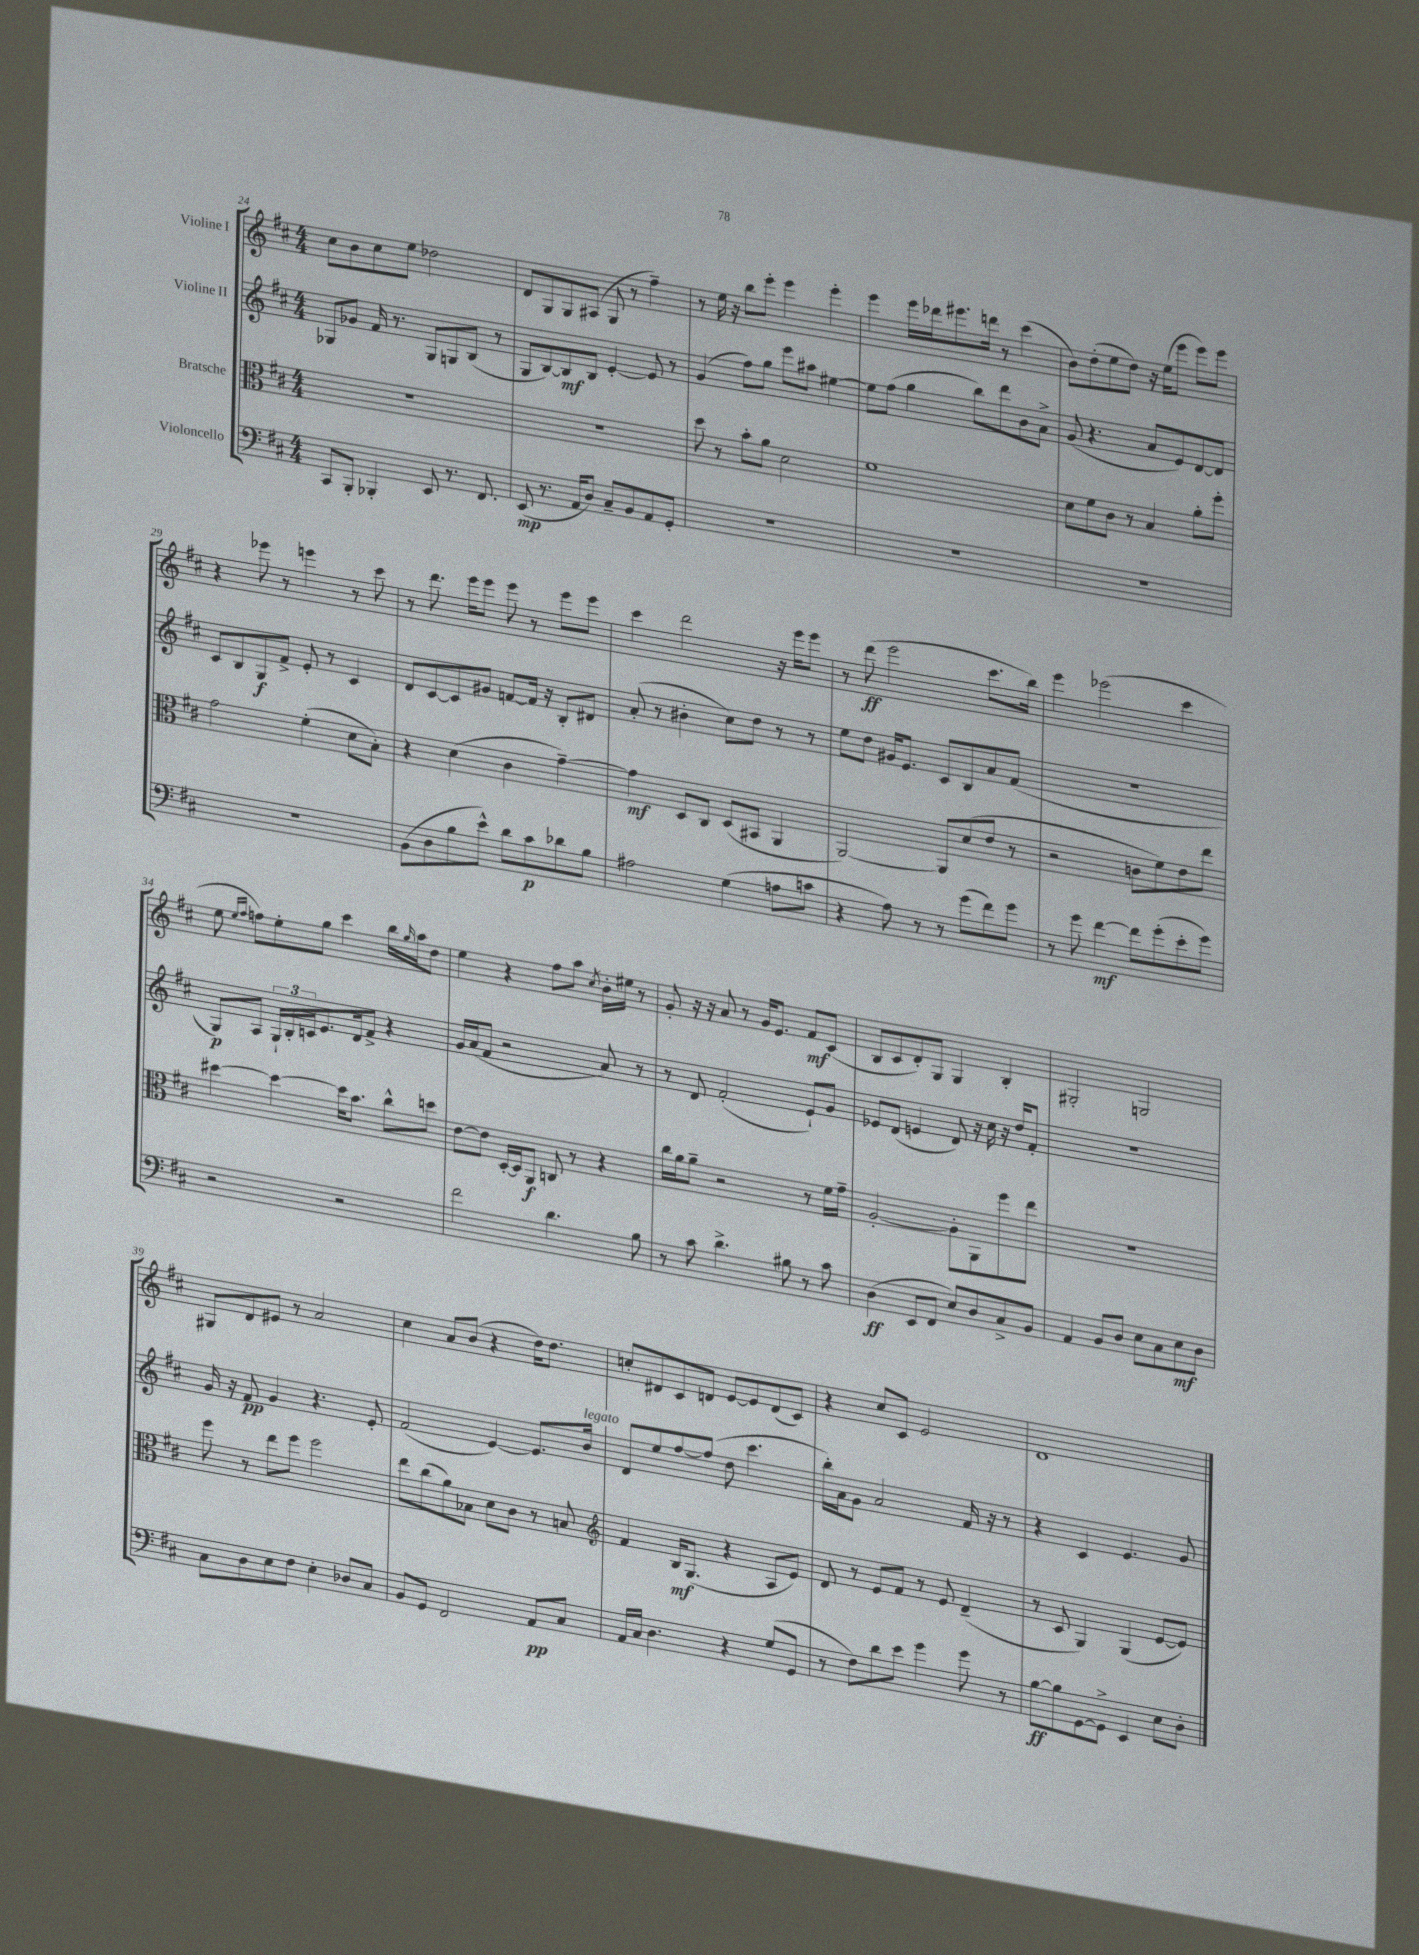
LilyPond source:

<<
\new StaffGroup <<
\new Staff = "s0" \with { instrumentName = "Violine I" } {
    \clef treble \key d \major \numericTimeSignature \time 4/4
    cis''8 b'8 cis''8 e''8 des''2 |
    d'8 g8 g8 ais8( g8 r8 fis''4--) |
    r8 e''16 r16 b''8 e'''8-. e'''4 e'''4-. |
    e'''4 e'''16 des'''16 eis'''8. d'''16 r8 cis'''4( |
    b'8) d''8-.( e''8 d''8) r16 e''16( e'''8 e'''8) e'''8 |
    r4 ees'''8 r8 e'''4 r8 cis'''8 |
    r8 d'''8. e'''16 e'''8 e'''8 r8 e'''8 e'''8 |
    cis'''4 d'''2 r16 e'''16 e'''8 |
    r8 d'''8\ff( e'''2 cis'''8. b''16) |
    e'''4 ees'''2( cis'''4 |
    e''8 \grace { e''16 fis''16 } f''8) e''8-. g''8 cis'''4 b''16 \grace { g''16 } a''16 d''8 |
    e''4 r4 fis''8 a''8 \acciaccatura { cis''8 } b'16-. eis''16 r8 |
    g'8-. r16 r16 a'8 r8 g'16 e'8. fis'8\mf cis'8( |
    b8 cis'8 d'8-.) g8 g4 b4-. |
    gis2-. g2 |
    gis8 d'8 eis'8 r8 a'2 |
    cis''4 a'8 b'8( r4 d''16) d''8. |
    c''8-. dis'8 cis'8 d'8 e'8~ e'8 d'8( cis'8) |
    r4 cis''8 cis'8 e'2 |
    d'1 \bar "|." |
}
\new Staff = "s1" \with { instrumentName = "Violine II" } {
    \clef treble \key d \major \numericTimeSignature \time 4/4
    ges8 ges'8 fis'16 r8. ges8 g8 b8( r8 |
    g8 b8~) b8\mf b8 e'4~-. e'8 r8 |
    g'4( fis''8) g''8 e'''8 ais''8 eis''4~ |
    eis''8 fis''8( g''4 b''8) d'''8 b'8 a'8-> |
    g'8( r4. a'8 e'8) d'8~ d'8 |
    cis'8 b8 g8\f fis'8-> e'8-. r8 cis'4 |
    d'8 cis'8~ cis'8 gis'8 f'8~ f'16 r16 b8-. dis'8 |
    a'8-.( r8 bis'4-. cis''8) d''8 r8 r8 |
    e''8 d''8 gis'16 e'8. cis'8 b8 a'8 fis'8( |
    R1 |
    g8\p) a8 \tuplet 3/2 { g16-! b16-. c'16 } e'8. d'16 fis'8-> r4 |
    g'16 a'16( fis'8 r2 a'8) r8 |
    r8 d'8 fis'2-.( e'8-!) g'8 |
    ees'8 d'8( e'4 d'8) r16 cis''16 r16 d''16 fis'8-. |
    R1 |
    g'16 r16 fis'8\pp g'4 r4. e'8-. |
    fis'2( e'4~) e'8. b'16^\markup { \italic "legato" } |
    d'8 e''8 fis''8~ fis''8( d''8 cis'''4. |
    b''16-.) a'16 g'8 a'2 fis'16 r16 r8 |
    r4 cis'4 e'4. g'8 \bar "|." |
}
\new Staff = "s2" \with { instrumentName = "Bratsche" } {
    \clef alto \key d \major \numericTimeSignature \time 4/4
    R1 |
    R1 |
    d''8 r8 b'8-. a'8 d'2 |
    fis'1 |
    d'8 fis'8 cis'8 r8 b4 a'8-. fis''8-. |
    g'2 fis'4-.( d'8 b8-.) |
    r4 d'4( cis'4 g'4~--) |
    g'4\mf d8 cis8 d8( bis,8 a,4 |
    a,2~) a,8 d'8( e'8 r8 |
    r2 c'8 fis'8) e'8 e''8 |
    dis''4~ dis''4~ dis''16 b'8. cis''8-^ d''8 |
    e'8~ e'8 d16~-. d16 a,8\f c8 r8 r4 |
    cis''16 a'16 a'8-- r2 r8 fis'16 g'16-- |
    a2~-. a8-. a,8 fis''8 e''8 |
    R1 |
    fis''8 r8 e''8 fis''8 fis''2 |
    e''8 cis''8( a'8) bes8 d'8 cis'8 r8 b8 |
    \clef treble fis'4 b16\mf g8.( r4 a8 e'8) |
    d'8 r8 e'8 fis'8 r8 e'8 d'4--( |
    r8 cis'8 g4) g4( e'8~ e'8) \bar "|." |
}
\new Staff = "s3" \with { instrumentName = "Violoncello" } {
    \clef bass \key d \major \numericTimeSignature \time 4/4
    cis,8 b,,8-. bes,,4-. e,8 r8. fis,8. |
    e,8\mp( r8. a,16 d8) cis8-- b,8 a,8 g,8-. |
    R1 |
    R1 |
    R1 |
    R1 |
    b,8( d8 b8 e'8-^) d'8 cis'8\p des'8 b8 |
    ais2 g4( a8 c'8 |
    r4 a8) r8 r8 g'8( fis'8) g'8 |
    r8 g'8 fis'4~\mf fis'8 g'8-.( e'8-. g'8) |
    r2 r2 |
    fis'2 d'4. b8 |
    r8 cis'8 d'4.-> bis8 r8 cis'8 |
    d4\ff( e,8 fis,8 e8) d8 cis8-> b,8 |
    a,4 b,8 d8 e8 cis8 e8\mf d8 |
    cis8 d8 e8 fis8 e4-. des8 cis8 |
    b,8 g,8 fis,2 a,8\pp cis8 |
    a,16 cis16 d4. r4 g8( g,8 |
    r8 fis8) d'8 e'8 g'4 g'8 r8 |
    b8~\ff b8 g,8~ g,8-> e,4 e8 d8-. \bar "|." |
}
>>
>>
\layout { \context { \Score currentBarNumber = #24 } }
